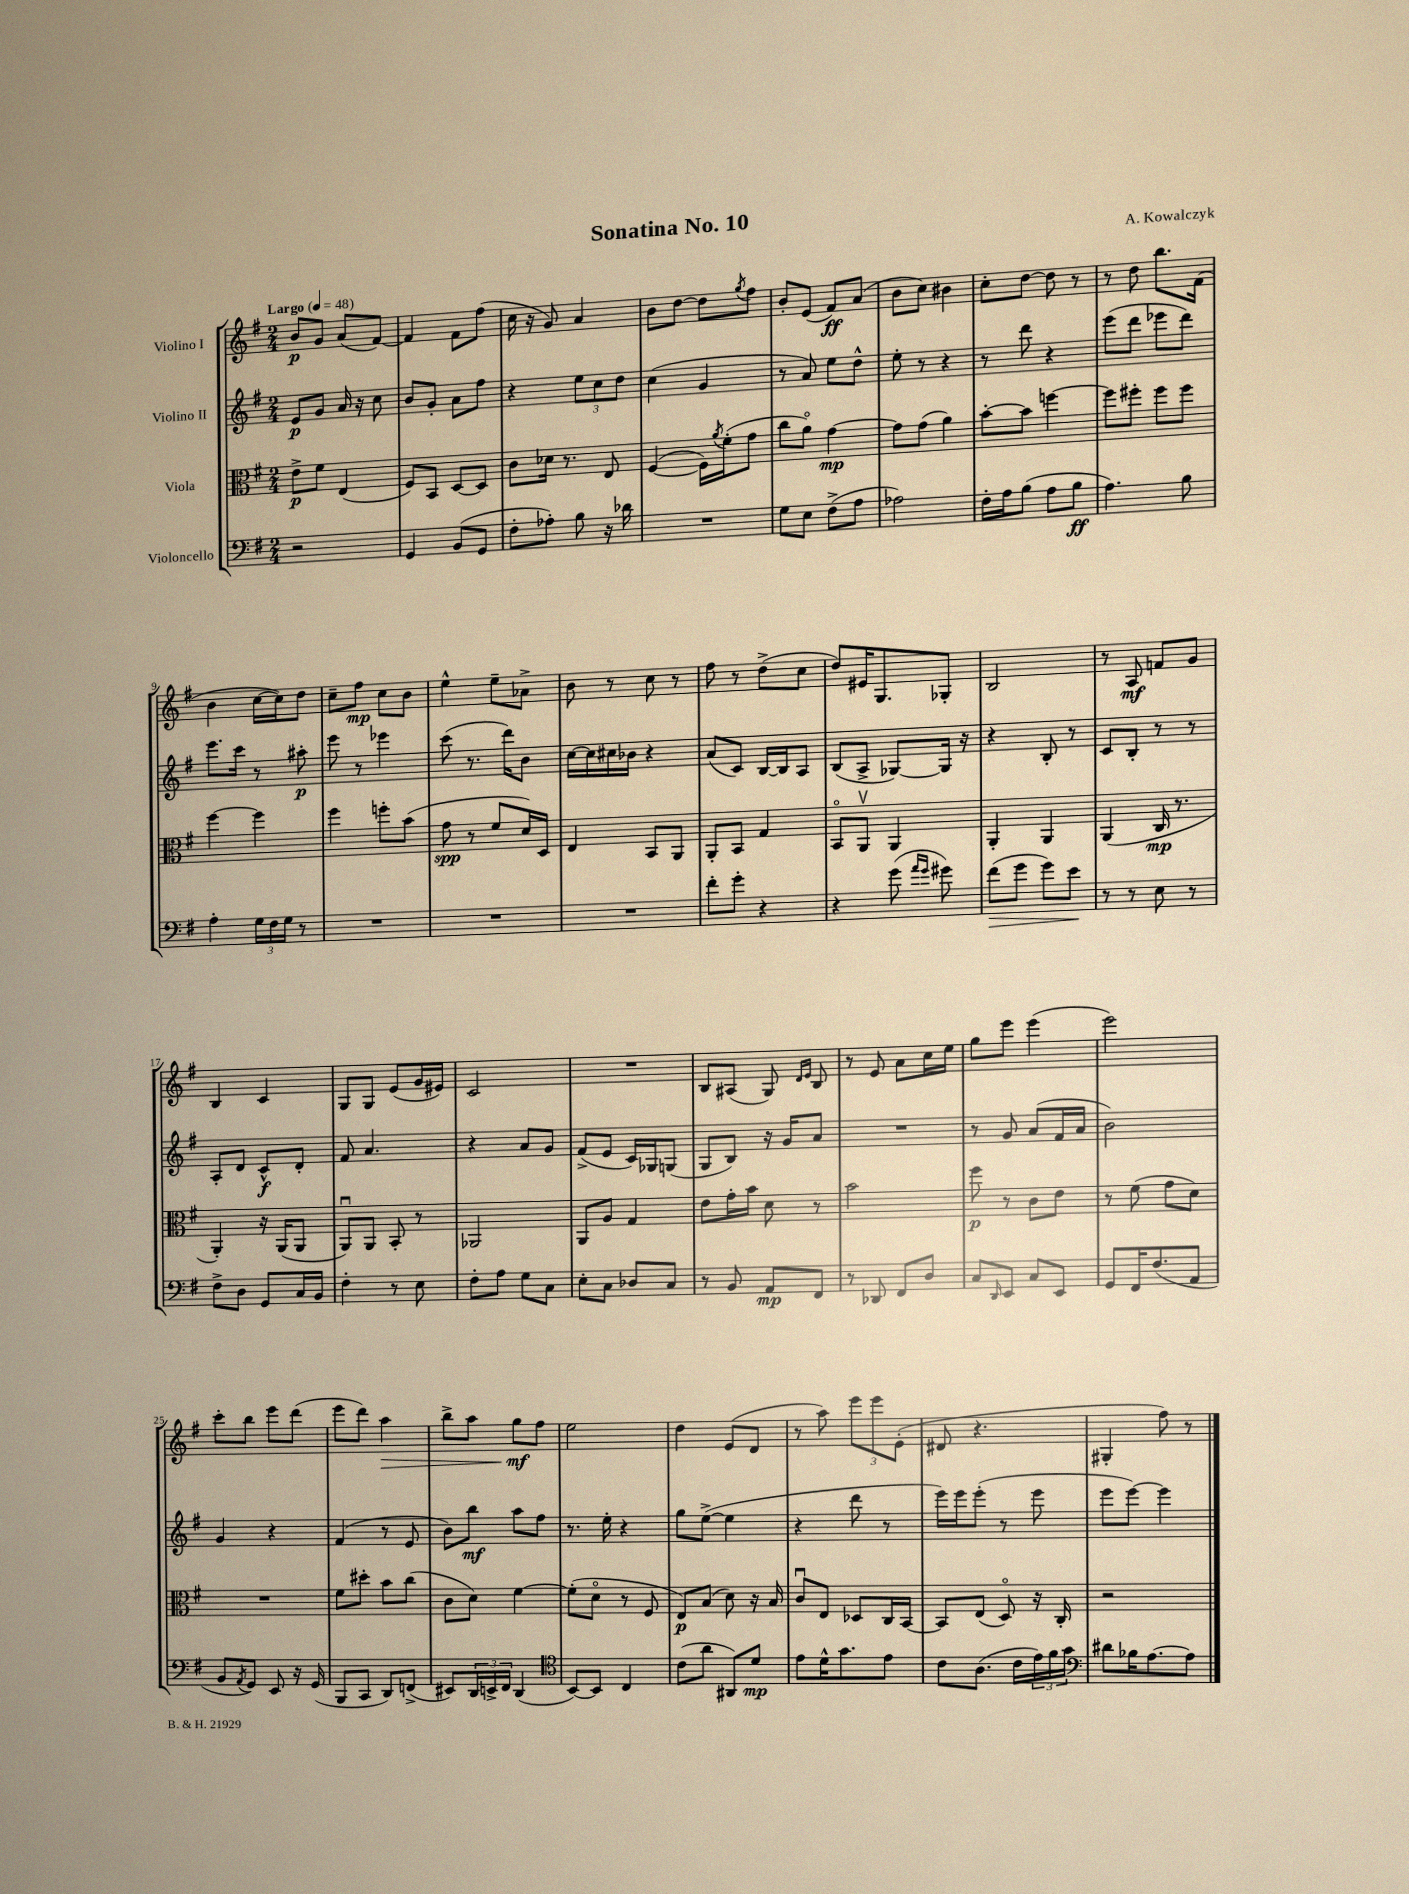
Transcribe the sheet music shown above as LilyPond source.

\header { title = "Sonatina No. 10" composer = "A. Kowalczyk" }
<<
\new StaffGroup <<
\new Staff = "s0" \with { instrumentName = "Violino I" } {
    \clef treble \key g \major \numericTimeSignature \time 2/4 \tempo "Largo" 4 = 48
    b'8\p g'8 a'8( fis'8~) |
    fis'4 fis'8 fis''8( |
    c''16 r16 g'8) a'4 |
    b'8 d''8~ d''8 \acciaccatura { g''8 } fis''8 |
    b'8-. e'8( fis'8\ff) a'8( |
    b'8 c''8) bis'4 |
    c''8-. d''8~ d''8 r8 |
    r8 d''8 b''8. fis'16( |
    b'4 c''16~ c''16) d''8 |
    c''8-- fis''8\mp c''8 b'8 |
    e''4-^ e''8-- aes'8-> |
    b'8 r8 c''8 r8 |
    fis''8 r8 d''8->( c''8 |
    d''8) eis'16 g8. ges8-. |
    b2 |
    r8 a8\mf f'8 g'8 |
    b4 c'4 |
    g8 g8 e'8( g'16 eis'16) |
    c'2 |
    R2 |
    b8 ais8( g8) \grace { d'16 e'16 } b8 |
    r8 e'8 a'8 c''16 e''16 |
    g''8 e'''8 e'''4( |
    e'''2) |
    c'''8-. b''8 e'''8 d'''8( |
    e'''8 d'''8) a''4\> |
    b''8-> a''8 g''8\mf\! fis''8 |
    e''2 |
    d''4 e'8( d'8 |
    r8 a''8) \tuplet 3/2 { e'''8 e'''8 e'8-.( } |
    dis'8 r4. |
    gis4-. fis''8) r8 \bar "|." |
}
\new Staff = "s1" \with { instrumentName = "Violino II" } {
    \clef treble \key g \major \numericTimeSignature \time 2/4
    e'8\p g'8 a'16 r16 c''8 |
    b'8 g'8-. a'8 fis''8 |
    r4 \tuplet 3/2 { e''8 c''8 d''8 } |
    c''4( g'4 |
    r8 a'8) e''8 d''8-^ |
    e''8-. r8 r4 |
    r8 d'''8 r4 |
    e'''8( d'''8 ees'''8 d'''8) |
    e'''8. c'''16 r8 ais''8-.\p |
    e'''8 r8 ees'''4 |
    c'''8( r8. d'''16) b'8 |
    c''16~ c''16 cis''16 bes'16 r4 |
    a'8( c'8) b16~ b16 a8 |
    b8( a8-> ges8~) ges16 r16 |
    r4 b8-. r8 |
    c'8 b8-. r8 r8 |
    a8-. d'8 c'8-^\f d'8-. |
    fis'8 a'4. |
    r4 a'8 g'8 |
    fis'8->( e'8 c'16) ges16 g8( |
    g8 b8) r16 g'16 a'8 |
    R2 |
    r8 g'8 a'8( fis'16 a'16 |
    b'2) |
    g'4 r4 |
    fis'4( r8 e'8 |
    b'8) b''8\mf a''8 fis''8 |
    r8. e''16-. r4 |
    g''8 e''8~->( e''4 |
    r4 d'''8 r8 |
    e'''16) e'''16 e'''8-.( r8 e'''8 |
    e'''8 e'''8~) e'''4 \bar "|." |
}
\new Staff = "s2" \with { instrumentName = "Viola" } {
    \clef alto \key g \major \numericTimeSignature \time 2/4
    e'8->\p fis'8 e4( |
    fis8) b,8 d8~ d8 |
    c'8 des'16 r8. e8 |
    fis4~( fis16) \acciaccatura { a'8 } fis'16-.( g'8 |
    c''8 a'8\flageolet) g'4~\mp |
    g'8 g'8( a'4) |
    b'8~-. b'8 f''4~ |
    f''8 fis''8-. fis''8 fis''8 |
    fis''4~ fis''4 |
    fis''4 f''8-. b'8( |
    g'8\spp r8 fis'8 d'16) d16 |
    e4 b,8 a,8 |
    a,8-. b,8 g4 |
    b,8\flageolet a,8\upbow a,4 |
    a,4-. a,4 |
    a,4( c16\mp r8. |
    a,4-.) r16 a,16( a,8 |
    a,8\downbow) a,8 b,8-. r8 |
    aes,2 |
    a,8 a8 g4 |
    e'8 g'16-. b'16 d'8 r8 |
    b'2 |
    fis''8\p r8 c'8 e'8 |
    r8 fis'8( g'8 d'8) |
    R2 |
    fis'8 dis''8-. b'8 c''8( |
    c'8 d'8) fis'4~ |
    fis'8-.( d'8\flageolet r8 fis8 |
    e8\p) b8( d'8) r16 b16 |
    c'8\downbow e8 des8 c16 b,16~ |
    b,8 e8( d8\flageolet) r16 c16-. |
    r2 \bar "|." |
}
\new Staff = "s3" \with { instrumentName = "Violoncello" } {
    \clef bass \key g \major \numericTimeSignature \time 2/4
    r2 |
    g,4 b,8( g,8 |
    fis8-. aes8-.) b8 r16 des'16 |
    R2 |
    g8 e8 fis8->( a8 |
    aes2) |
    fis16-. a16 b8( a8 b8\ff |
    a4.) b8 |
    a4-. \tuplet 3/2 { g16 fis16 g16 } r8 |
    R2 |
    R2 |
    R2 |
    fis'8-. g'8-. r4 |
    r4 g'8( \grace { a'16 g'16 } gis'8) |
    fis'8\>( g'8 g'8) e'8\! |
    r8 r8 e8 r8 |
    fis8-> d8 g,8 c16 b,16 |
    fis4-. r8 e8 |
    fis8-. a8 g8 c8 |
    e8-. c8 des8 c8 |
    r8 b,8 a,8\mp fis,8 |
    r8 des,8 fis,8 d8 |
    c8 \grace { d,16 } e,8 c8 e,8 |
    g,8 fis,16 fis8.( a,8 |
    b,8 \acciaccatura { a,8 } g,8) e,8 r16 g,16( |
    b,,8 c,8 d,8) f,8->( |
    eis,8) \tuplet 3/2 { d,16 e,16-> fis,16 } d,4( |
    \clef tenor b,8~) b,8 c4 |
    c'8( a'8 ais,8) d'8\mp |
    e'8 d'16-^ g'8. e'8 |
    c'8 a8.( c'16 \tuplet 3/2 { e'16) fis'16 g'16 } |
    \clef bass dis'8 bes16 a8.~ a8 \bar "|." |
}
>>
>>
